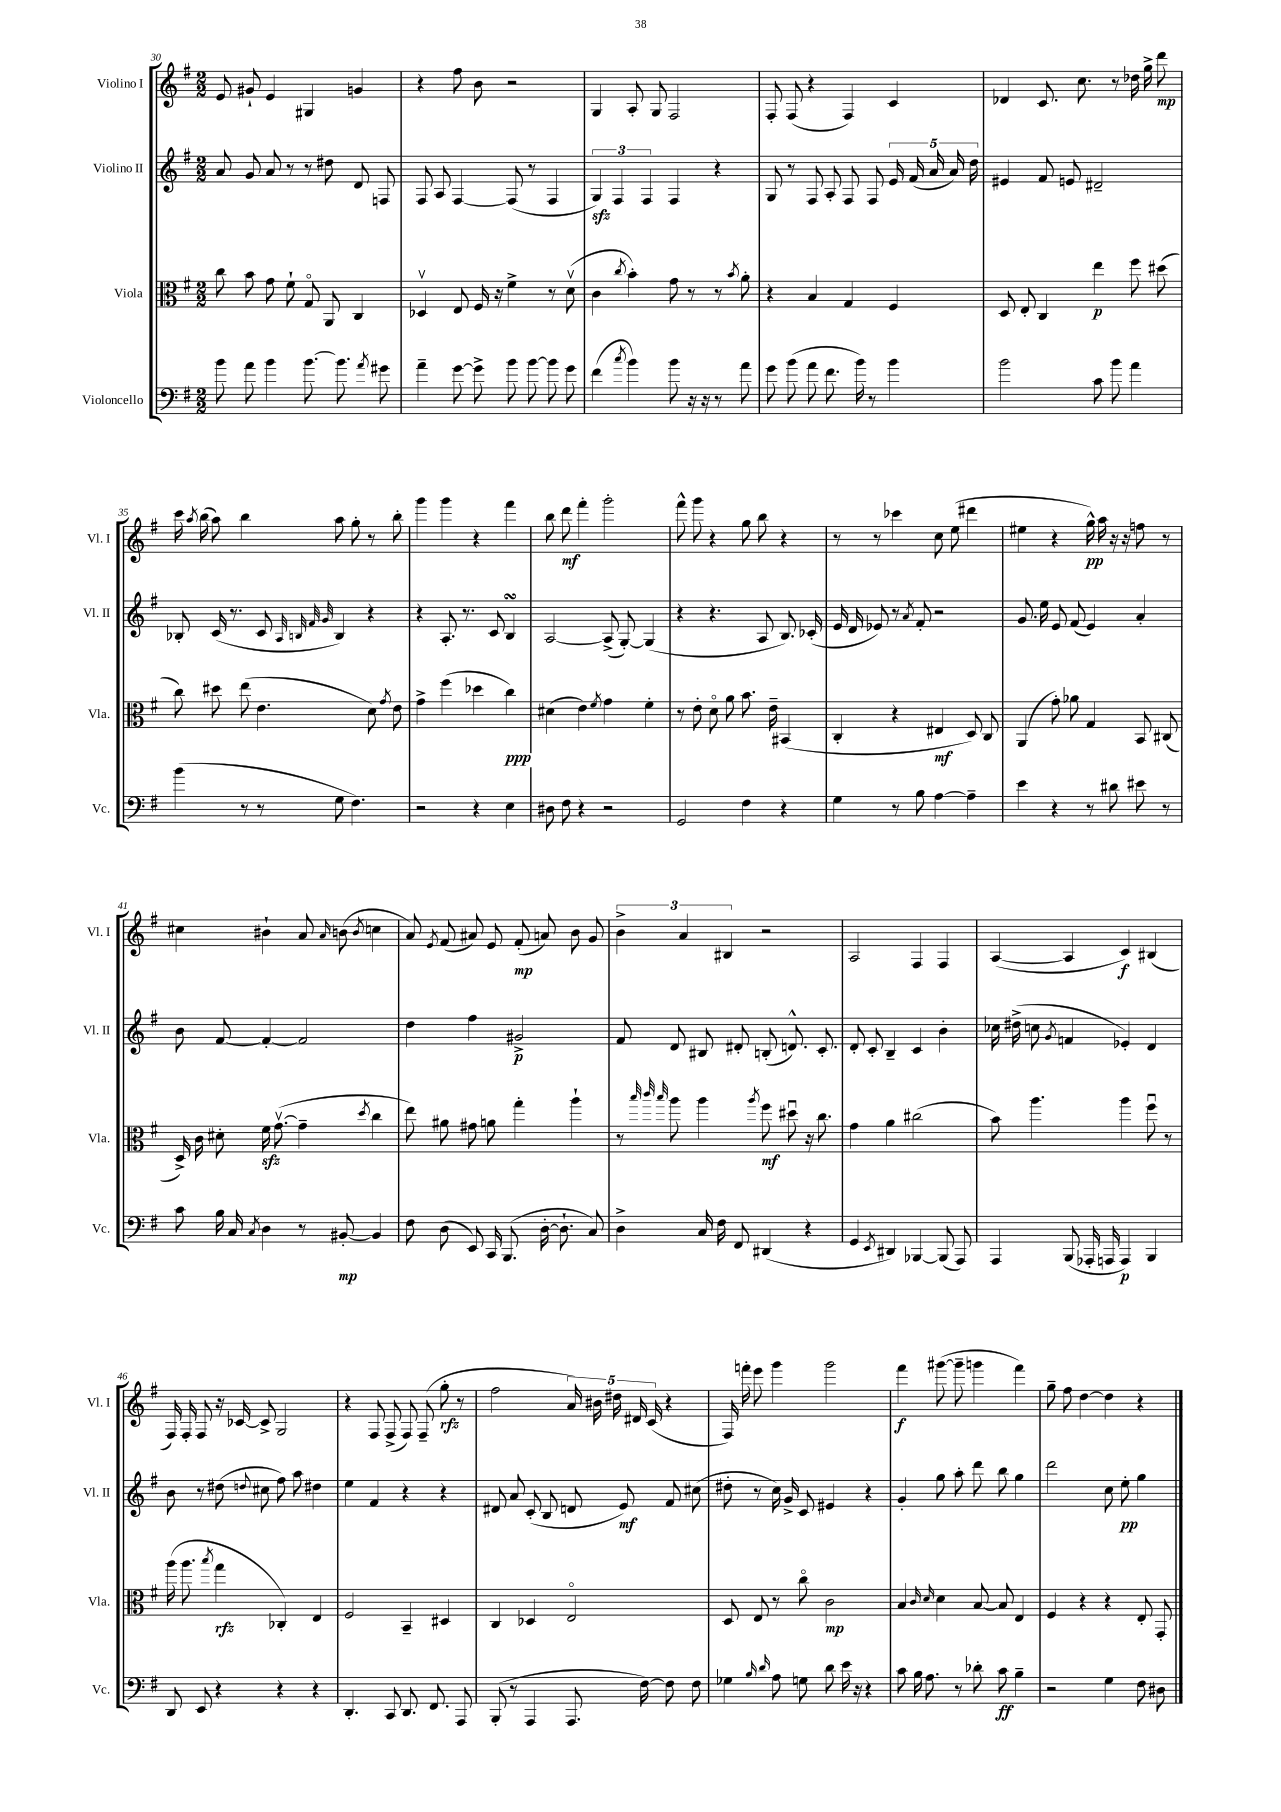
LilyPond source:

<<
\new StaffGroup <<
\new Staff = "s0" \with { instrumentName = "Violino I" shortInstrumentName = "Vl. I" } {
    \clef treble \key g \major \numericTimeSignature \time 2/2
    \autoBeamOff e'8 gis'8-! e'4 gis4 g'4 |
    r4 fis''8 b'8 r2 |
    g4 a8-. g8 fis2 |
    fis8-. fis8( r4 fis4) c'4 |
    des'4 c'8. c''8. r8 des''16 g''16-> d'''8\mp |
    c'''16 \acciaccatura { a''8 } b''16( a''8) b''4 a''8 g''8-. r8 b''8-. |
    g'''4 g'''4 r4 fis'''4 |
    b''8 d'''8\mf fis'''4-. g'''2-. |
    fis'''8-^ g'''8 r4 g''8 b''8 r4 |
    r8 r8 ces'''4 c''8 e''8( dis'''4 |
    eis''4 r4 g''16-^\pp) a''16 r16 r16 f''8 r8 |
    cis''4 bis'4-! a'8 \grace { a'16 } b'8( \acciaccatura { b'8 } c''4 |
    a'8) \acciaccatura { e'8 } fis'8( ais'8) e'8 fis'8-.\mp( a'8) b'8 g'8 |
    \tuplet 3/2 { b'4-> a'4 bis4 } r2 |
    a2 fis4 fis4 |
    a4~( a4 c'4\f) bis4( |
    fis16) fis16-. fis8 r16 ces'16~ ces'8-> g2 |
    r4 fis8 fis8->( fis8) fis8--( g''8-.\rfz r8 |
    fis''2 \tuplet 5/4 { a'16) bis'16 dis''16 dis'16 c'16( } r4 |
    fis16) f'''16-. e'''8 g'''4 g'''2 |
    fis'''4\f gis'''8~( gis'''8-- g'''4 fis'''4) |
    g''8-- fis''8 d''4~ d''4 r4 \bar "|." |
}
\new Staff = "s1" \with { instrumentName = "Violino II" shortInstrumentName = "Vl. II" } {
    \clef treble \key g \major \numericTimeSignature \time 2/2
    \autoBeamOff a'8 g'8 a'8 r8 r8 dis''8 d'8 f8 |
    fis8 a8 fis4~ fis8( r8 fis4 |
    \tuplet 3/2 { g4\sfz) fis4 fis4 } fis4 r4 |
    g8 r8 fis8 a8-. fis8 fis8 \tuplet 5/4 { e'16 fis'16( a'16 a'16) d''16 } |
    eis'4 fis'8 e'8 dis'2-- |
    bes8-. c'16( r8. c'8 \grace { a32 b32 fis'32 g'32 } b4) r4 |
    r4 a8.-. r8. c'8 b4\turn |
    a2~ a8->( g8~-.) g4( |
    r4 r4. a8 b8.) ces'16-.( |
    e'16 d'16 ees'8) r8 \acciaccatura { a'8 } fis'8-. r2 |
    g'8. e''16 e'8 fis'8( e'4) a'4-. |
    b'8 fis'8~ fis'4~-. fis'2 |
    d''4 fis''4 gis'2->\p |
    fis'8 d'8 bis8 dis'8-. b8-.( d'8.-^) c'8.-. |
    d'8-. c'8-. b4-- c'4 b'4-. |
    ces''16 dis''16->( c''8 \acciaccatura { g'8 } f'4 ees'4-.) d'4 |
    b'8 r8 dis''8( \appoggiatura { d''8 } cis''8 fis''8) a''8 dis''4 |
    e''4 fis'4 r4 r4 |
    dis'8 a'8 c'8-.( b8 d'8 e'8\mf) fis'8 cis''8( |
    dis''8-. r8 c''16) g'16-> c'8 eis'4 r4 |
    g'4-. g''8 a''8-. d'''8 b''8 g''4 |
    d'''2 c''8 e''8-.\pp g''4 \bar "|." |
}
\new Staff = "s2" \with { instrumentName = "Viola" shortInstrumentName = "Vla." } {
    \clef alto \key g \major \numericTimeSignature \time 2/2
    \autoBeamOff c''8 b'8 g'8 fis'8-! g8\flageolet a,8 c4 |
    des4\upbow e8 fis16 r16 fis'4-> r8 d'8\upbow( |
    c'4 \acciaccatura { c''8 } b'4-.) g'8 r8 r8 \acciaccatura { b'8 } a'8-. |
    r4 b4 g4 fis4 |
    d8 e8-. c4 e''4\p fis''8 dis''8( |
    c''8) dis''8 e''8( e'4. d'8) \acciaccatura { g'8 } e'8 |
    g'4-> fis''4( des''4 c''4\ppp) |
    dis'4( e'4) \acciaccatura { fis'8 } g'4 fis'4-. |
    r8 e'8-. d'8\flageolet a'8 b'8. e'16-- bis,4( |
    c4-. r4 eis4\mf d8) c8 |
    a,4( g'8-.) aes'8 g4 b,8 cis8( |
    d16->) c'16 dis'8-. fis'16\sfz g'8.~\upbow( g'4-- \acciaccatura { d''8 } c''4 |
    e''8) ais'8 gis'8 a'8 g''4-. a''4-! |
    r8 \grace { b''32 c'''32 b''32 } a''8 a''4 \acciaccatura { a''8 } fis''8\mf dis''8\downbow r16 c''8. |
    g'4 a'4 cis''2( |
    b'8) a''4. a''4 fis''8\downbow r8 |
    a''16( a''8. \acciaccatura { b''8 } g''4\rfz ces4-.) e4 |
    fis2 b,4-- dis4 |
    c4 des4 e2\flageolet |
    d8 e8 r8 c''8\flageolet c'2\mp |
    b4 \grace { c'16 d'16 } d'4 b8~ b8 e4 |
    fis4 r4 r4 e8-. g,8-. \bar "|." |
}
\new Staff = "s3" \with { instrumentName = "Violoncello" shortInstrumentName = "Vc." } {
    \clef bass \key g \major \numericTimeSignature \time 2/2
    \autoBeamOff b'8 a'8 b'4 b'8.~ b'8. \acciaccatura { a'8 } gis'8 |
    a'4-- g'8~ g'8-> b'8 b'8~ b'8 g'8 |
    fis'4( \acciaccatura { c''8 } b'4) b'8 r16 r16 r8 a'8 |
    g'8 b'8( a'8 fis'8. b'16) r8 b'4 |
    b'2 c'8 b'8 a'4 |
    b'4( r8 r8 g8 fis4.) |
    r2 r4 e4 |
    dis8 fis8 r4 r2 |
    g,2 fis4 r4 |
    g4 r8 b8 a4~ a4-- |
    e'4 r4 r8 dis'8 eis'8 r8 |
    c'8 b16 c16 \acciaccatura { c8 } d4 r8 bis,8~-.\mp bis,4 |
    fis8 d8( e,8) c,16 b,,8.( d16~-. d8.-! c8) |
    d4-> c16 fis16 fis,8 dis,4( r4 |
    g,4 \acciaccatura { e,8 } dis,4) bes,,4~ bes,,8( a,,8) |
    a,,4 b,,8( aes,,16-. a,,16 a,,4\p) b,,4 |
    d,8 e,8 r4 r4 r4 |
    d,4.-. c,8 d,8. fis,8. a,,8 |
    b,,8-.( r8 a,,4 a,,8. fis16~) fis8 fis8 |
    ges4 \grace { b16 d'16 } a8 g8 d'8 e'16 r16 r4 |
    c'8 b16 a8. r8 des'8-. c'8\ff b4-- |
    r2 g4 fis8 dis8 \bar "|." |
}
>>
>>
\layout { \context { \Score currentBarNumber = #30 } }
